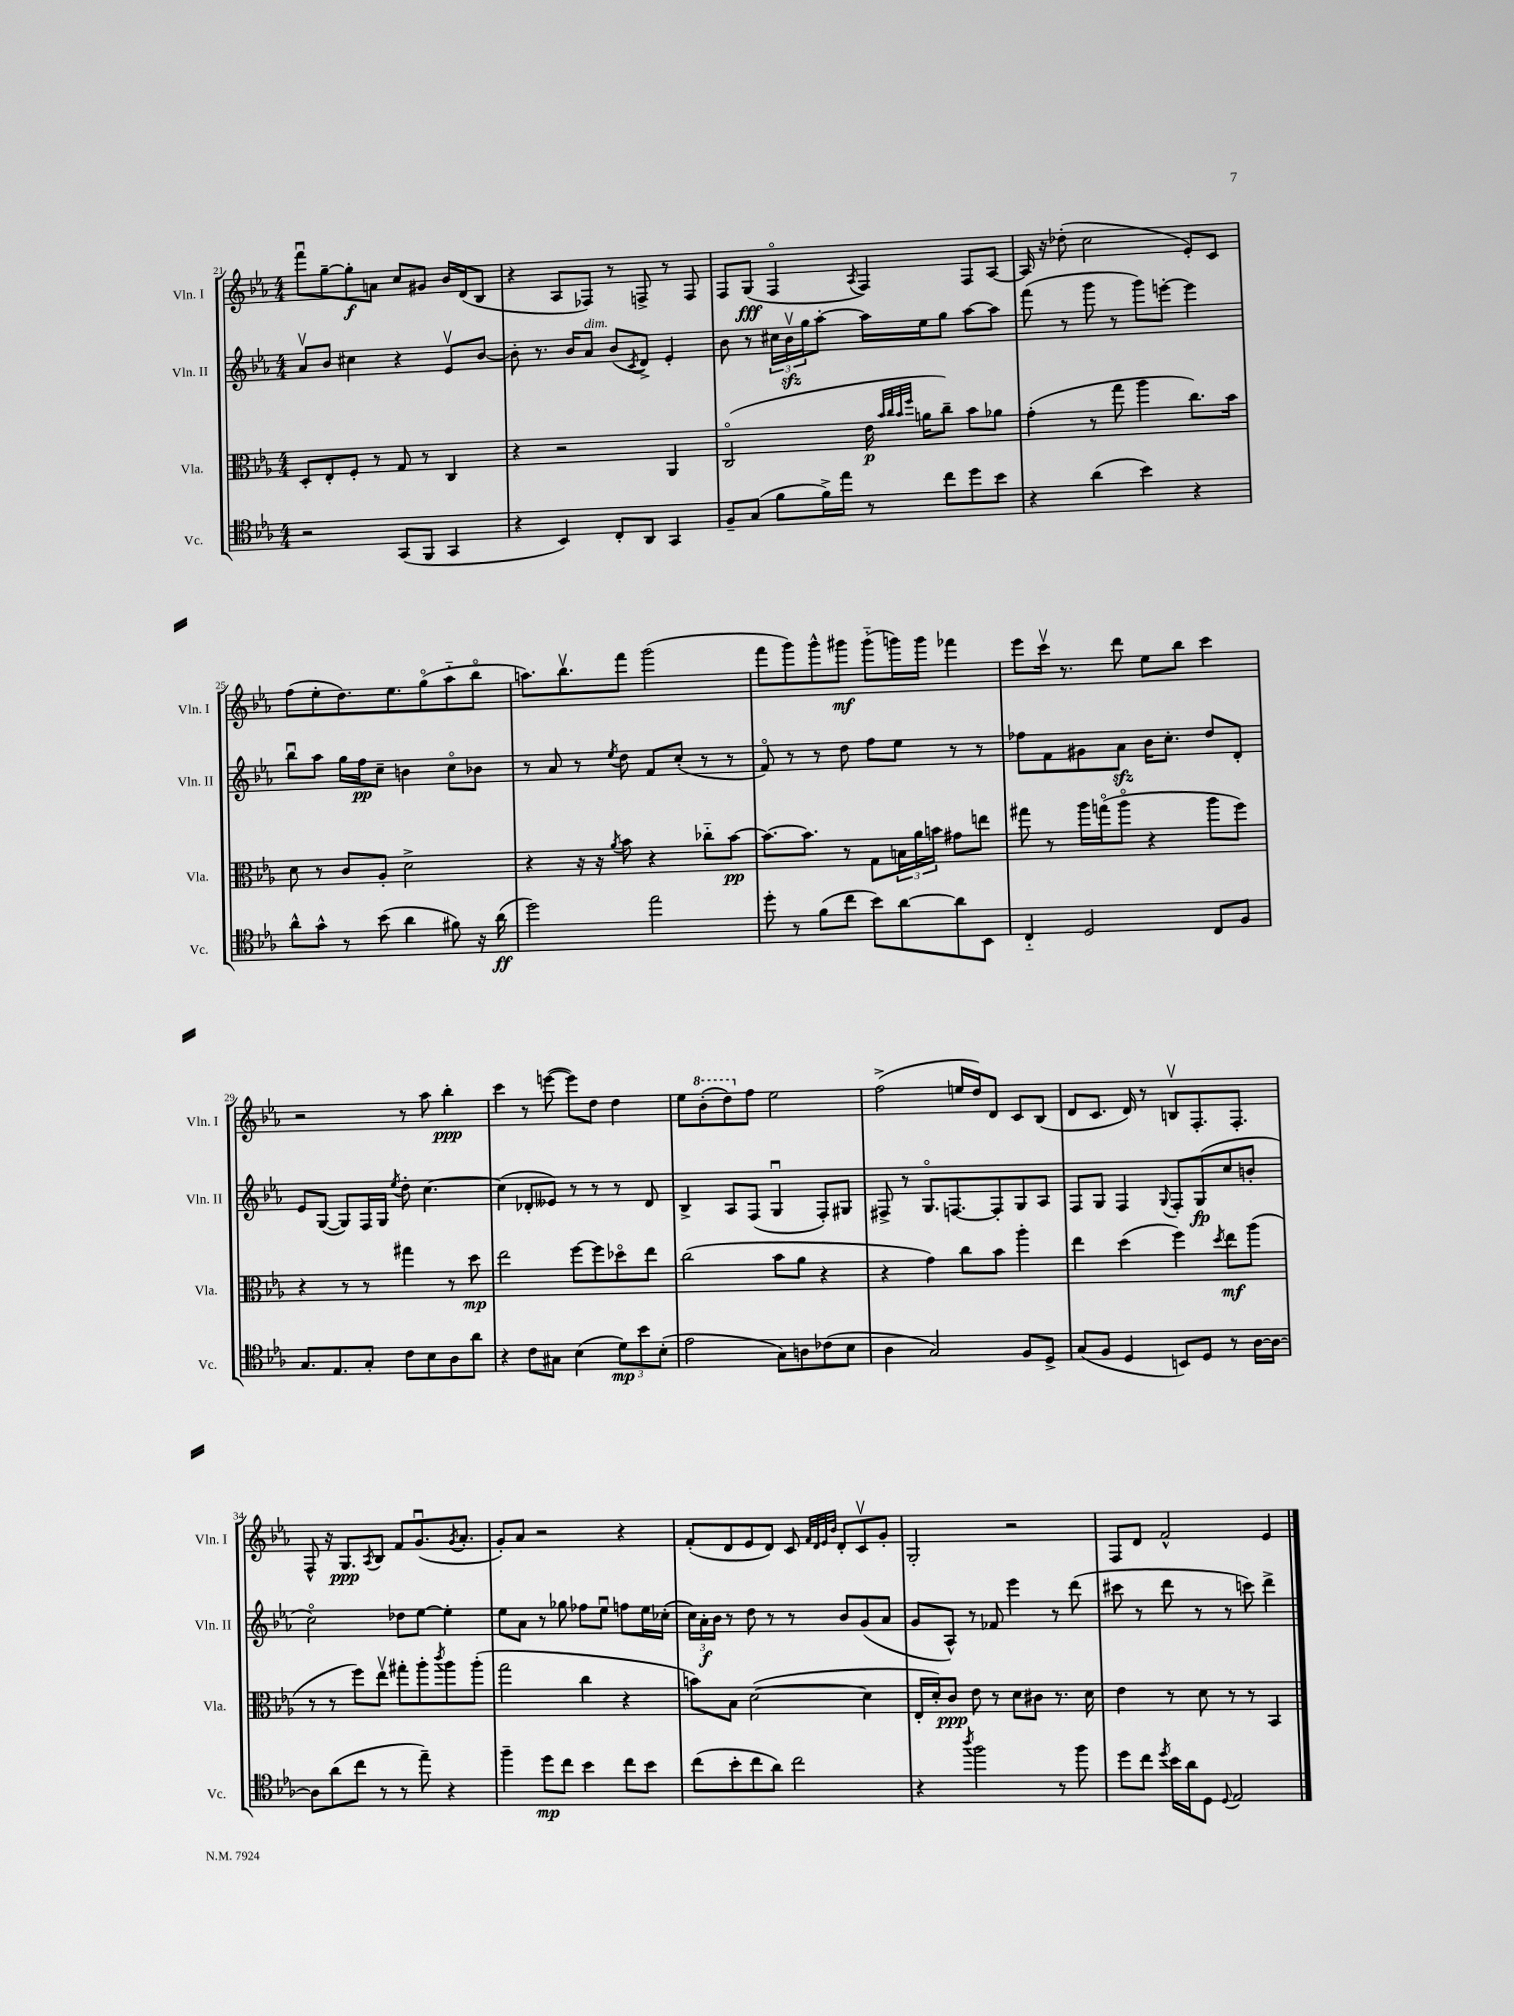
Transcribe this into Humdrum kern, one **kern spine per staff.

**kern	**kern	**kern	**kern
*staff4	*staff3	*staff2	*staff1
*clefC4	*clefC3	*clefG2	*clefG2
*k[b-e-a-]	*k[b-e-a-]	*k[b-e-a-]	*k[b-e-a-]
*M4/4	*M4/4	*M4/4	*M4/4
2r	8D'/L	8a-v/L	8fffu\L
.	8E-'/	8b-/J	[8gg~\
.	8F'/J	4cc#\	8gg'\]
.	8r	.	8a\J
(8GG/L	8G/	4r	8cc/L
8FF/J	8r	.	8g#/J
4GG/	4C/	8e-v/L	16b-/LL
.	.	.	(16d/J
.	.	[8b-/J	8B-/J
=	=	=	=
4r	4r	8b-'\]	4r
.	.	8.r	.
4BB-/)	2r	.	8A-/L
.	.	16b-/LK	.
.	.	8a-/J	8F-/J)
8C'/L	.	(8b-/L	8r
.	.	8qc/	.
8AA-/J	.	8d^/J)	8F^/
4GG/	4AA-/	4e-'/	8r
.	.	.	8F/
=	=	=	=
8F~/L	(2Co/	8b-\	8F/L
(8G/J	.	8r	(8G/J
8f\L	.	24cc#\LL	4Fo/
.	.	24b-v\	.
.	.	24gg\J	.
16f^\L)	.	[8aa-'\J	.
16ee-\JJ	.	.	.
.	.	.	8qA-/
8r	16e-\	16aa-\]LL	4F/)
.	32qqb-/LLL	.	.
.	32qqcc/	.	.
.	32qqb-/	.	.
.	32qqff/JJJ	.	.
.	16a\LK	16ee-\J	.
8cc\L	8cc~\J)	8gg\J	.
8dd\	8b-\L	[8aa-\L	8F/L
8b-\J	8a-\J	8aa-\]J	[8A-/J
=	=	=	=
4r	(4g'\	(8fff\	16A-/]
.	.	.	16r
.	.	8r	(8dd-'\
(4a-\	8r	8ggg\	2cc\
.	8gg\	8r	.
4b-\)	4aa-\	8ggg\L)	.
.	.	[8eee'\J	.
4r	8.cc\L)	4eee\]	8e-'/L)
.	.	.	8c/J
.	16b-\Jk	.	.
=	=	=	=
8a-^^\L	8d\	8bb-u\L	(8ff\L
8g^^\J	8r	8aa-\J	8ee-'\
8r	8c/L	16gg\LL	8.dd\)
.	.	16ff\J	.
(8b-\	8A-'/J	8cc~\J	.
.	.	.	8.ee-\
4a-\	2d^\	4b\	.
.	.	.	(8ggo\
8f#\)	.	8cco\L	8aa-'~\
16r	.	8b-\J	8bb-o\J
(16a-\	.	.	.
=	=	=	=
2dd\)	4r	8r	8.aa\L)
.	.	8a-/	.
.	.	.	8.bb-v\
.	16r	8r	.
.	16r	.	.
.	8qa-/	8qee-/	.
.	8b-\	8dd\	8fff\J
2ee-\	4r	8f/L	(2ggg\
.	.	(8cc'/J	.
.	8cc-'~\L	8r	.
.	[8b-\J	8r	.
=	=	=	=
8dd'\	8.b-\_L	8fo/)	8fff\L
8r	.	8r	8ggg\)
.	8.b-\]J	.	.
(8f\L	.	8r	8ggg^^\
8cc\J	8r	8dd\	8ggg#\J
8b-\L)	8G\L	8ff\L	(8ggg#'~\L
[8a-\	24B\L	8ee-\J	16ggg\L)
.	24a-\	.	.
.	.	.	16ggg\JJ
.	24b\JJ	.	.
8a-\]	8g#\L	8r	4fff-\
8BB-\J	8ee\J	8r	.
=	=	=	=
4C'~/	8gg#\	8ff-\L	8eee-\L
.	8r	8f\	16cccv\Jk
.	.	.	8.r
2D/	16aa-\LL	8g#\	.
.	(16ggo\J	.	.
.	8aa-o\J	8a-\J	8ddd\
.	4r	16b-\LK	8ee-\L
.	.	8.cc'\J	.
.	.	.	8bb-\J
8C/L	8aa-\L	8dd/L	4ccc\
8F/J	8ff\J)	8d'/J	.
=	=	=	=
8.G/L	4r	8e-/L	2r
.	.	([8G/J	.
8.E-/	.	.	.
.	8r	8G/]L)	.
8G'/J	8r	16F/L	.
.	.	16G/JJ	.
.	.	8qee-/	.
8c\L	4gg#\	8dd'\	8r
8B-\	.	[4.cc\	8aa-\
8A-\	8r	.	4bb-'\
8a-\J	8dd\	.	.
=	=	=	=
4r	2ee-\	(4cc\]	4ccc\
8c\L	.	8d-'/L	8r
8G#\J	.	8e--/J)	([8eee\
(4B-\	[8ff\L	8r	8eee\]L)
.	8ff\]	8r	8dd\J
12d\L)	8dd-o\	8r	4dd\
12b-\	.	.	.
.	8ee-\J	8d-/	.
(12B-'\J	.	.	.
=	=	=	=
2e-\	(2cc\	4B-^/	8ee-\L
.	.	.	(8bb-'\
.	.	8A-/L	8ddd\)
.	.	(8F/J	8ff\J
8G\L)	8b-\L	4Gu/	2ee-\
8A\	8a-\J	.	.
(8c-\	4r	8F'/L)	.
8B-\J	.	8G#/J	.
=	=	=	=
4A-\	4r	8F#^/	(2ff^\
.	.	8r	.
2G/)	4g\)	8.Go/L	.
.	.	[8.F/	.
.	8cc\L	.	16ee/LL
.	.	.	16dd/J)
.	8b-\J	8F'/]	8d/J
8F/L	4aa-'\	8G/	8c/L
8D^/J	.	8A-/J	(8B-/J
=	=	=	=
(8G/L	4ee-\	8F/L	8d/L
8F/J	.	8G/J	8.c/J
4D/	(4dd\	4F/	.
.	.	.	16d/)
.	.	.	8r
.	.	8qqG/	.
8BB/L)	4ff\)	8F'/L	8Bv/L
8D/J	.	(8G/	8.F'/
.	8qdd/	.	.
8r	8ee-\L	8cc/	.
.	.	.	8.F'/J
[16A-\LL	(8aa-\J	8b'/J	.
16A-\_JJ	.	.	.
=	=	=	=
8A-\]L	8r	2cco\)	8F^^/
(8a-\	8r	.	16r
.	.	.	8.G/L
8cc\J	8ff\L)	.	.
.	.	.	8qA-/
8r	8ee-v\J	.	8B-/J
8r	8gg#'\L	8dd-\L	8f/L
8ee-~\)	8aa-'\	[8ee-\J	(8.gu/
.	8qccc/	.	.
4r	8aa-\	4ee-'\]	.
.	.	.	8qg/
.	.	.	8.a-'/J
.	(8aa-'\J	.	.
=	=	=	=
4ff~\	2gg\	8ee-\L	8g'/L)
.	.	8a-\J	8a-/J
8dd\L	.	8r	2r
8cc\J	.	8gg-\	.
4b-\	4cc\	8ff-\L	.
.	.	8ee-u\J	.
8cc\L	4r	8ff\L	4r
8b-\J	.	16ee-\L	.
.	.	(16cc-'\JJ	.
=	=	=	=
(8cc\L	8b\L)	24cc\LL)	(8f'/L
.	.	24a-'\	.
.	.	24b-\JJ	.
8b-'\	8B-\J	8r	8d/
8cc\	([2d\	8dd\	8e-/
8a-\J)	.	8r	8d/J)
2cc\	.	8r	8c/
.	.	.	32qqf/LLL
.	.	.	32qqd/
.	.	.	32qqe-/
.	.	.	32qqb-/JJJ
.	.	8b-/L	8d'/L
.	4d\]	(8g/	8cv/
.	.	8a-/J	8g'/J
=	=	=	=
4r	16E-'/LL	8g/L	2G'/
.	16d'/J)	.	.
.	8c/J	8A-^^/J)	.
8qaa-/	.	.	.
2ff\	8e-\	8r	.
.	8r	8f-/	.
.	8d\L	4eee-\	2r
.	8c#\J	.	.
8r	8.r	8r	.
8ff\	.	(8ddd\	.
.	16d\	.	.
=	=	=	=
8dd\L	4e-\	8ccc#\	8F/L
8cc\J	.	8r	8d/J
8qdd/	.	.	.
16b-\LL	8r	8ddd\	2f^^/
16a-\J	.	.	.
8D\J	8d\	8r	.
8qqD/	.	.	.
2E-/	8r	8r	.
.	8r	8ccc\)	.
.	4BB-/	4ddd^\	4e-/
==	==	==	==
*-	*-	*-	*-
